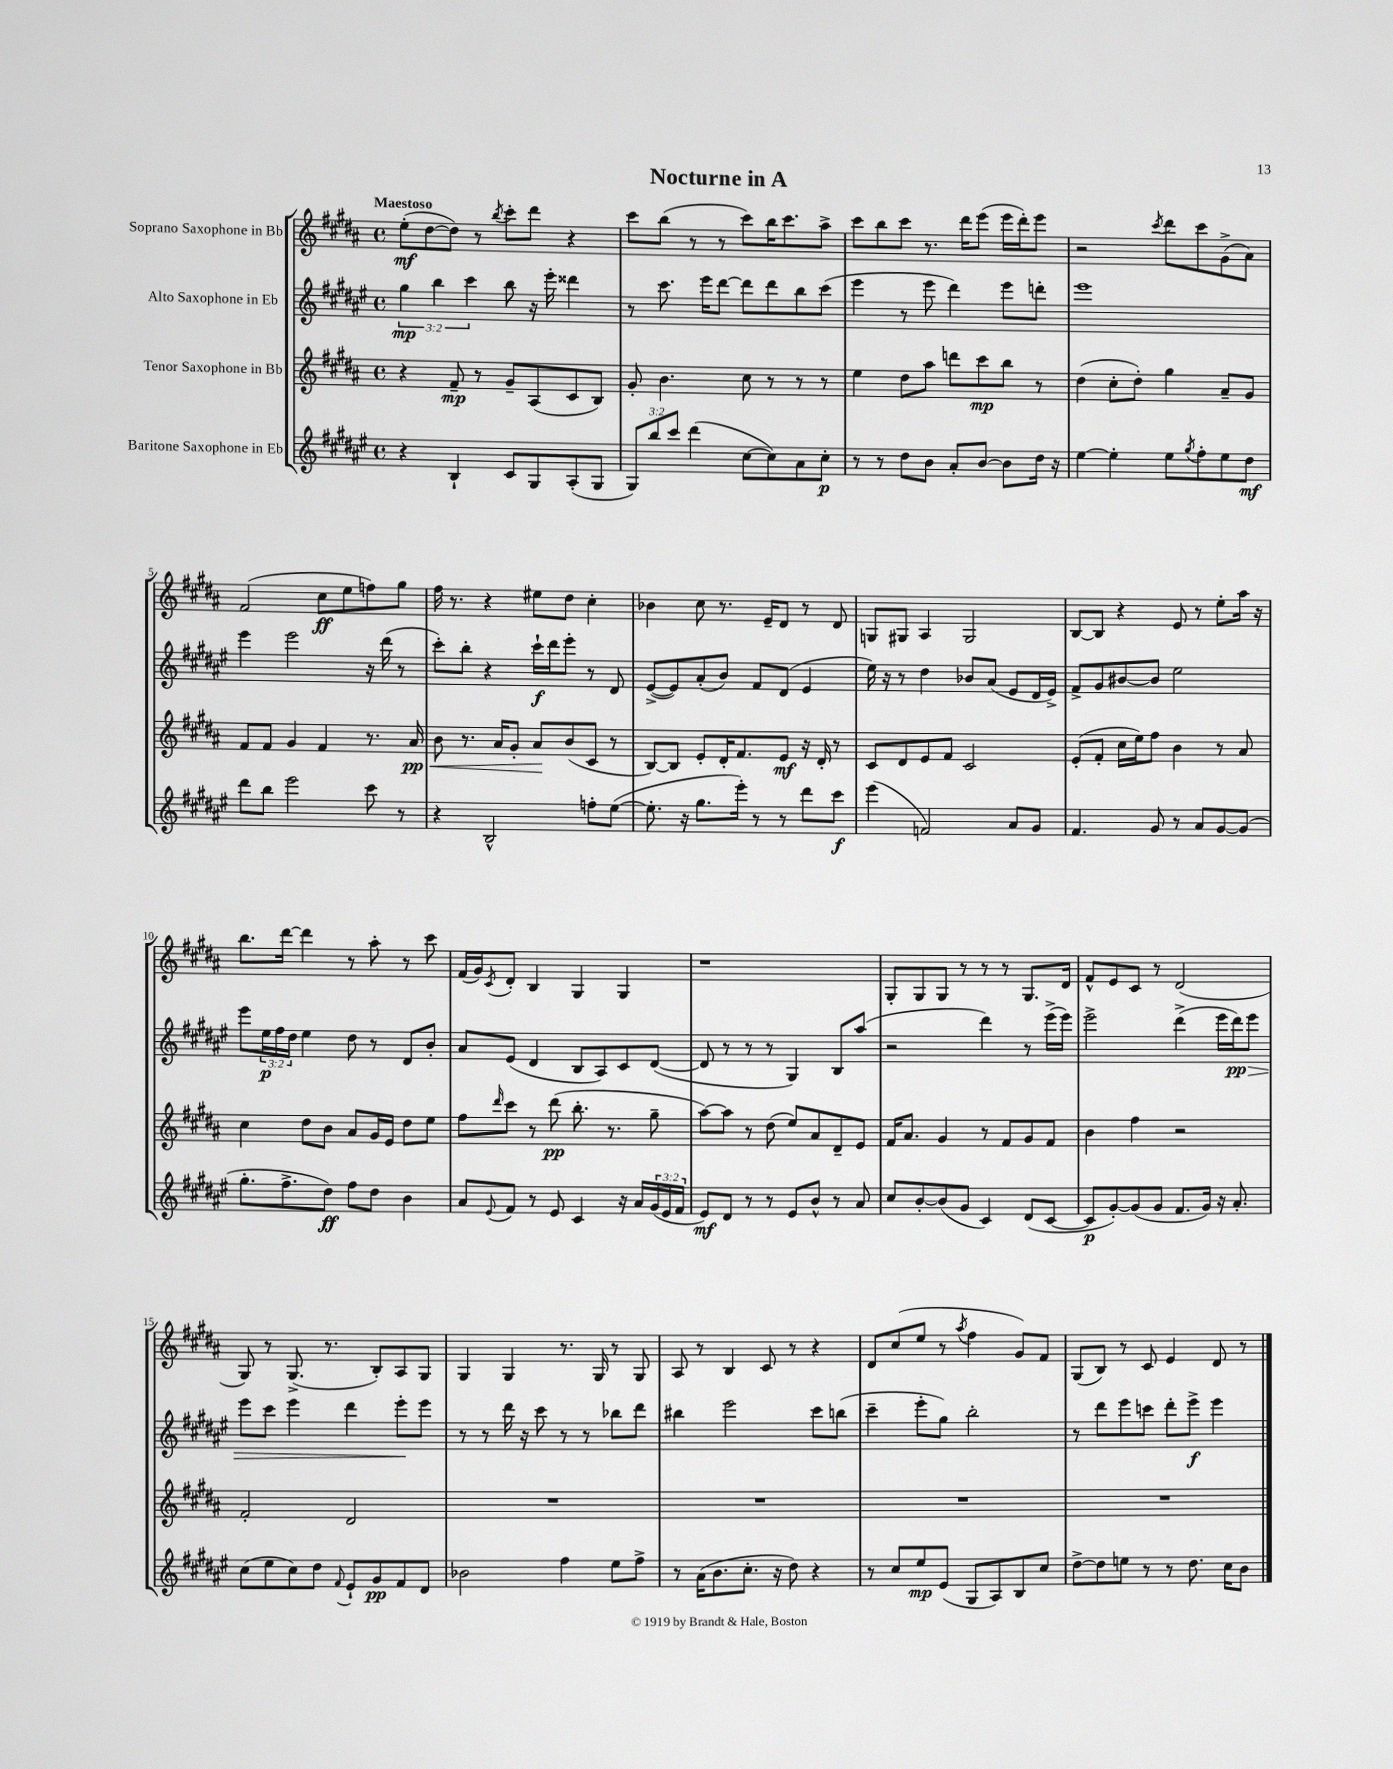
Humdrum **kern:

**kern	**dynam	**kern	**dynam	**kern	**dynam	**kern	**dynam
*part4	*part4	*part3	*part3	*part2	*part2	*part1	*part1
*staff4	*staff4	*staff3	*staff3	*staff2	*staff2	*staff1	*staff1
*I"Baritone Saxophone in Eb	*	*I"Tenor Saxophone in Bb	*	*I"Alto Saxophone in Eb	*	*I"Soprano Saxophone in Bb	*
*clefG2	*	*clefG2	*	*clefG2	*	*clefG2	*
*k[f#c#g#d#a#e#]	*	*k[f#c#g#d#a#]	*	*k[f#c#g#d#a#e#]	*	*k[f#c#g#d#a#]	*
*M4/4	*	*M4/4	*	*M4/4	*	*M4/4	*
*met(c)	*	*met(c)	*	*met(c)	*	*met(c)	*
=1	=1	=1	=1	=1	=1	=1	=1
!	!	!	!	!	!	!LO:TX:a:B:t=Maestoso	!
4r	.	4r	.	6gg#\	mp	(8ee'\L	mf
.	.	.	.	.	.	[8dd#\	.
.	.	.	.	6bb\	.	.	.
4B`/	.	8f#~/	mp	.	.	8dd#\J])	.
.	.	.	.	6ccc#\	.	.	.
.	.	8r	.	.	.	8r	.
.	.	.	.	.	.	8qbb/	.
8c#/L	.	8g#~/L	.	8bb\	.	8ccc#'\L	.
8G#/	.	(8A#/	.	16r	.	8ddd#\J	.
.	.	.	.	16eee#'\	.	.	.
(8A#'/	.	8c#/	.	4ddd##X\	.	4r	.
8G#/J	.	8B/J)	.	.	.	.	.
=2	=2	=2	=2	=2	=2	=2	=2
12G#/L)	.	8g#'/	.	8r	.	8ccc#\L	.
12bb/	.	.	.	.	.	.	.
.	.	4.b\	.	8.ccc#\	.	(8bb\J	.
12ccc#/J	.	.	.	.	.	.	.
(4ddd#\	.	.	.	.	.	8r	.
.	.	.	.	16eee#\KL	.	.	.
.	.	.	.	[8ddd#\J	.	8r	.
[8cc#\L	.	8cc#\	.	8ddd#\L]	.	8ccc#\L)	.
8cc#\])	.	8r	.	8ddd#\	.	16bb\K	.
.	.	.	.	.	.	8.ccc#\	.
8a#\	.	8r	.	8bb\	.	.	.
8cc#'\J	p	8r	.	(8ccc#\J	.	8aa#^\J	.
=3	=3	=3	=3	=3	=3	=3	=3
8r	.	4ee\	.	4eee#\	.	8ccc#\L	.
8r	.	.	.	.	.	8bb\	.
8dd#\L	.	8dd#\L	.	8r	.	8ccc#\J	.
8b\J	.	8aa#\J	.	8eee#\	.	8.r	.
8a#'/L	.	8dddn\L	.	4ddd#\)	.	.	.
.	.	.	.	.	.	16ddd#\KL	.
[8b/J	.	8ccc#\	mp	.	.	(8eee\J	.
8b\L]	.	8bb\J	.	8eee#\L	.	16eee\LL	.
.	.	.	.	.	.	16ddd#'\J)	.
16dd#\Jk	.	8r	.	8dddn'\J	.	8eee\J	.
16r	.	.	.	.	.	.	.
=4	=4	=4	=4	=4	=4	=4	=4
[4ee#\	.	(4dd#\	.	1eee#	.	2r	.
4ee#'\]	.	8cc#'\L	.	.	.	.	.
.	.	8dd#'\J)	.	.	.	.	.
.	.	.	.	.	.	8qccc#/	.
8ee#\L	.	4gg#\	.	.	.	8ddd#\L	.
8qgg#/	.	.	.	.	.	.	.
8ff#'\	.	.	.	.	.	8ccc#\	.
8ee#\	.	8a#~/L	.	.	.	(8g#^\	.
8dd#\J	mf	8g#/J	.	.	.	8a#\J)	.
!!LO:LB:g=z
=5	=5	=5	=5	=5	=5	=5	=5
8ddd#\L	.	8f#/L	.	4eee#\	.	(2f#/	.
8bb\J	.	8f#/J	.	.	.	.	.
2eee#\	.	4g#/	.	2eee#\	.	.	.
.	.	4f#/	.	.	.	8cc#\L	ff
.	.	.	.	.	.	8ee\	.
8ccc#\	.	8.r	.	16r	.	8ffn\)	.
.	.	.	.	(16ddd#\	.	.	.
8r	.	.	.	8r	.	8gg#\J	.
!	!	!	!LO:HP:b	!	!	!	!
.	.	16a#/	< pp	.	.	.	.
=6	=6	=6	=6	=6	=6	=6	=6
4r	.	8b\	.	8ccc#'\L)	.	16ff#\	.
.	.	.	.	.	.	8.r	.
.	.	8.r	.	8bb'\J	.	.	.
2B^^/	.	.	.	4r	.	4r	.
.	.	16a#/KL	.	.	.	.	.
.	.	8g#'/J	.	.	.	.	.
.	.	8a#/L	.	16ccc#`\LL	f	8ee#X\L	.
.	.	.	.	16ddd#\J	.	.	.
.	.	(8b/	[	8eee#'\J	.	8dd#\J	.
8ffn'\L	.	8c#/J	.	8r	.	4cc#'\	.
([8ee#\J	.	8r	.	8d#/	.	.	.
=7	=7	=7	=7	=7	=7	=7	=7
8.ee#'\]	.	[8B/L)	.	([8e#^/L	.	4b-X\	.
.	.	8B/J]	.	8e#/])	.	.	.
16r	.	.	.	.	.	.	.
8.gg#\L	.	8e'/L	.	(8a#'/	.	8cc#\	.
.	.	16d#'/K	.	8b/J)	.	8.r	.
16eee#'\Jk)	.	8.f#/	.	.	.	.	.
8r	.	.	.	8f#/L	.	.	.
.	.	.	.	.	.	16e~/KL	.
8r	.	8e/J	mf	(8d#/J	.	8d#/J	.
8ddd#\L	.	16r	.	4e#/	.	8r	.
.	.	16d#'/	.	.	.	.	.
8ccc#\J	f	8r	.	.	.	8d#/	.
=8	=8	=8	=8	=8	=8	=8	=8
(4eee#\	.	8c#/L	.	16ee#\)	.	8Gn/L	.
.	.	.	.	16r	.	.	.
.	.	8d#/	.	8r	.	8G#X/J	.
2fn/)	.	8e/	.	4dd#\	.	4A#/	.
.	.	8f#/J	.	.	.	.	.
.	.	2c#/	.	8b-X/L	.	2G#/	.
.	.	.	.	(8a#/J	.	.	.
8a#/L	.	.	.	8e#/L	.	.	.
8g#/J	.	.	.	16d#/L	.	.	.
.	.	.	.	16e#^/JJ)	.	.	.
=9	=9	=9	=9	=9	=9	=9	=9
4.f#/	.	(8e'/L	.	8f#^/L	.	[8B/L	.
.	.	8f#'/J	.	8g#/	.	8B/J]	.
.	.	16cc#\LL	.	[8b#X/	.	4r	.
.	.	16ee\J)	.	.	.	.	.
8g#/	.	8ff#\J	.	8b#/J]	.	.	.
8r	.	4b\	.	2ee#\	.	8e/	.
8a#/L	.	.	.	.	.	8r	.
[8g#/	.	8r	.	.	.	8ee'\L	.
(8g#/J]	.	8a#/	.	.	.	16aa#\Jk	.
.	.	.	.	.	.	16r	.
!!LO:LB:g=z
=10	=10	=10	=10	=10	=10	=10	=10
8.gg#'\L	.	4cc#\	.	8eee#\L	.	8.bb\L	.
.	.	.	.	24ee#\L	p	.	.
.	.	.	.	24ff#\	.	.	.
8.ff#^\	.	.	.	.	.	[16ddd#\Jk	.
.	.	.	.	24dd#\JJ	.	.	.
.	.	8dd#\L	.	4ee#\	.	4ddd#\]	.
8dd#\J)	ff	8b\J	.	.	.	.	.
8ff#\L	.	8a#/L	.	8dd#\	.	8r	.
8dd#\J	.	16g#/L	.	8r	.	8aa#'\	.
.	.	16e/JJ	.	.	.	.	.
4b\	.	8dd#\L	.	8d#/L	.	8r	.
.	.	8ee\J	.	8b'/J	.	8ccc#\	.
=11	=11	=11	=11	=11	=11	=11	=11
8a#/L	.	8ff#\L	.	8a#/L	.	(16f#/LL	.
.	.	.	.	.	.	16g#/J)	.
8qqe#/	.	16qqddd#/	.	.	.	8qc#/	.
8f#/J	.	8ccc#\J	.	(8e#/J	.	8d#'/J	.
8r	.	8r	.	4d#/	.	4B/	.
8e#/	.	(8ddd#\	pp	.	.	.	.
4c#/	.	8.bb'\	.	8B/L	.	4G#/	.
.	.	.	.	8A#/)	.	.	.
.	.	8.r	.	.	.	.	.
16r	.	.	.	8c#/	.	4G#/	.
16a#/LL	.	.	.	.	.	.	.
(24g#/	.	8gg#~\	.	([8d#/J	.	.	.
24e#/	.	.	.	.	.	.	.
24f#/JJ	.	.	.	.	.	.	.
=12	=12	=12	=12	=12	=12	=12	=12
8e#/L)	mf	[8aa#\L)	.	8d#/]	.	1r	.
8d#/J	.	8aa#\J]	.	8r	.	.	.
8r	.	8r	.	8r	.	.	.
8r	.	(8dd#\	.	8r	.	.	.
8e#/L	.	8ee/L)	.	4G#/)	.	.	.
8b^^/J	.	8a#/	.	.	.	.	.
8r	.	8d#~/	.	8B/L	.	.	.
8a#/	.	8e/J	.	(8aa#/J	.	.	.
=13	=13	=13	=13	=13	=13	=13	=13
8cc#/L	.	16f#/KL	.	2r	.	8G#'/L	.
.	.	8.a#/J	.	.	.	.	.
[8b'/	.	.	.	.	.	8G#/	.
(8b/]	.	4g#/	.	.	.	8G#/J	.
8g#/J	.	.	.	.	.	8r	.
4c#/)	.	8r	.	4ddd#\)	.	8r	.
.	.	8f#/L	.	.	.	8r	.
(8d#/L	.	8g#/	.	8r	.	8.G#/L	.
[8c#/J	.	8f#/J	.	(16eee#^\LL	.	.	.
.	.	.	.	16eee#\JJ)	.	16d#/Jk	.
=14	=14	=14	=14	=14	=14	=14	=14
8c#/L]	p	4b\	.	2eee#^\	.	8f#^^/L	.
[8g#'/)	.	.	.	.	.	8e/	.
(8g#/]	.	4ff#\	.	.	.	8c#/J	.
8g#/J	.	.	.	.	.	8r	.
8.f#/L	.	2r	.	(4ddd#^\	.	(2d#/	.
16g#/Jk)	.	.	.	.	.	.	.
16r	.	.	.	16eee#\LL	.	.	.
8.a#'/	.	.	.	16ddd#\J)	pp	.	.
!	!	!	!	!	!LO:HP:b	!	!
.	.	.	.	8eee#\J	>	.	.
!!LO:LB:g=z
=15	=15	=15	=15	=15	=15	=15	=15
(8cc#\L	.	2f#'/	.	8eee#\L	.	8G#/)	.
8ee#\	.	.	.	8ccc#\J	.	8r	.
8cc#\)	.	.	.	4eee#\	.	(8.G#^/	.
8dd#\J	.	.	.	.	.	.	.
.	.	.	.	.	.	8.r	.
8qqf#/	.	.	.	.	.	.	.
8e#`/L	.	2d#/	.	4ddd#\	.	.	.
8g#/	pp	.	.	.	.	8B'/L)	.
8f#/	.	.	.	8eee#'\L	.	8A#/	.
8d#/J	.	.	.	8eee#\J	]	8G#/J	.
=16	=16	=16	=16	=16	=16	=16	=16
2b-X\	.	1r	.	8r	.	4G#/	.
.	.	.	.	8r	.	.	.
.	.	.	.	16ddd#\	.	4G#/	.
.	.	.	.	16r	.	.	.
.	.	.	.	8ccc#\	.	.	.
4ff#\	.	.	.	8r	.	8.r	.
.	.	.	.	8r	.	.	.
.	.	.	.	.	.	16G#/	.
8ee#\L	.	.	.	8bb-X\L	.	8r	.
8ff#^\J	.	.	.	8ddd#\J	.	8G#/	.
=17	=17	=17	=17	=17	=17	=17	=17
8r	.	1r	.	4bb#X\	.	8A#/	.
(16a#\KL	.	.	.	.	.	8r	.
8.b\	.	.	.	.	.	.	.
.	.	.	.	2eee#\	.	4B/	.
8.cc#'\J	.	.	.	.	.	.	.
.	.	.	.	.	.	8c#/	.
16r	.	.	.	.	.	.	.
8dd#\)	.	.	.	.	.	8r	.
4r	.	.	.	8ccc#\L	.	4r	.
.	.	.	.	(8bbn\J	.	.	.
=18	=18	=18	=18	=18	=18	=18	=18
8r	.	1r	.	4ccc#~\	.	8d#/L	.
8cc#/L	.	.	.	.	.	(8cc#/	.
8ee#/	mp	.	.	8eee#'\L	.	8ee/J	.
(8e#/J	.	.	.	8gg#\J)	.	8r	.
.	.	.	.	.	.	8qaa#/	.
8G#/L	.	.	.	2bb'\	.	4ff#\	.
8A#/)	.	.	.	.	.	.	.
8B/	.	.	.	.	.	8g#/L)	.
8cc#/J	.	.	.	.	.	8f#/J	.
=19	=19	=19	=19	=19	=19	=19	=19
[8dd#^\L	.	1r	.	8r	.	(8G#/L	.
8dd#\]	.	.	.	8ddd#\L	.	8B/J)	.
8een\J	.	.	.	8eee#\	.	8r	.
8r	.	.	.	8cccn\J	.	8c#/	.
8r	.	.	.	8ddd#'\L	.	4e/	.
8.dd#\	.	.	.	8eee#^\J	f	.	.
.	.	.	.	4eee#\	.	8d#/	.
16cc#\KL	.	.	.	.	.	.	.
8b\J	.	.	.	.	.	8r	.
==	==	==	==	==	==	==	==
*-	*-	*-	*-	*-	*-	*-	*-
